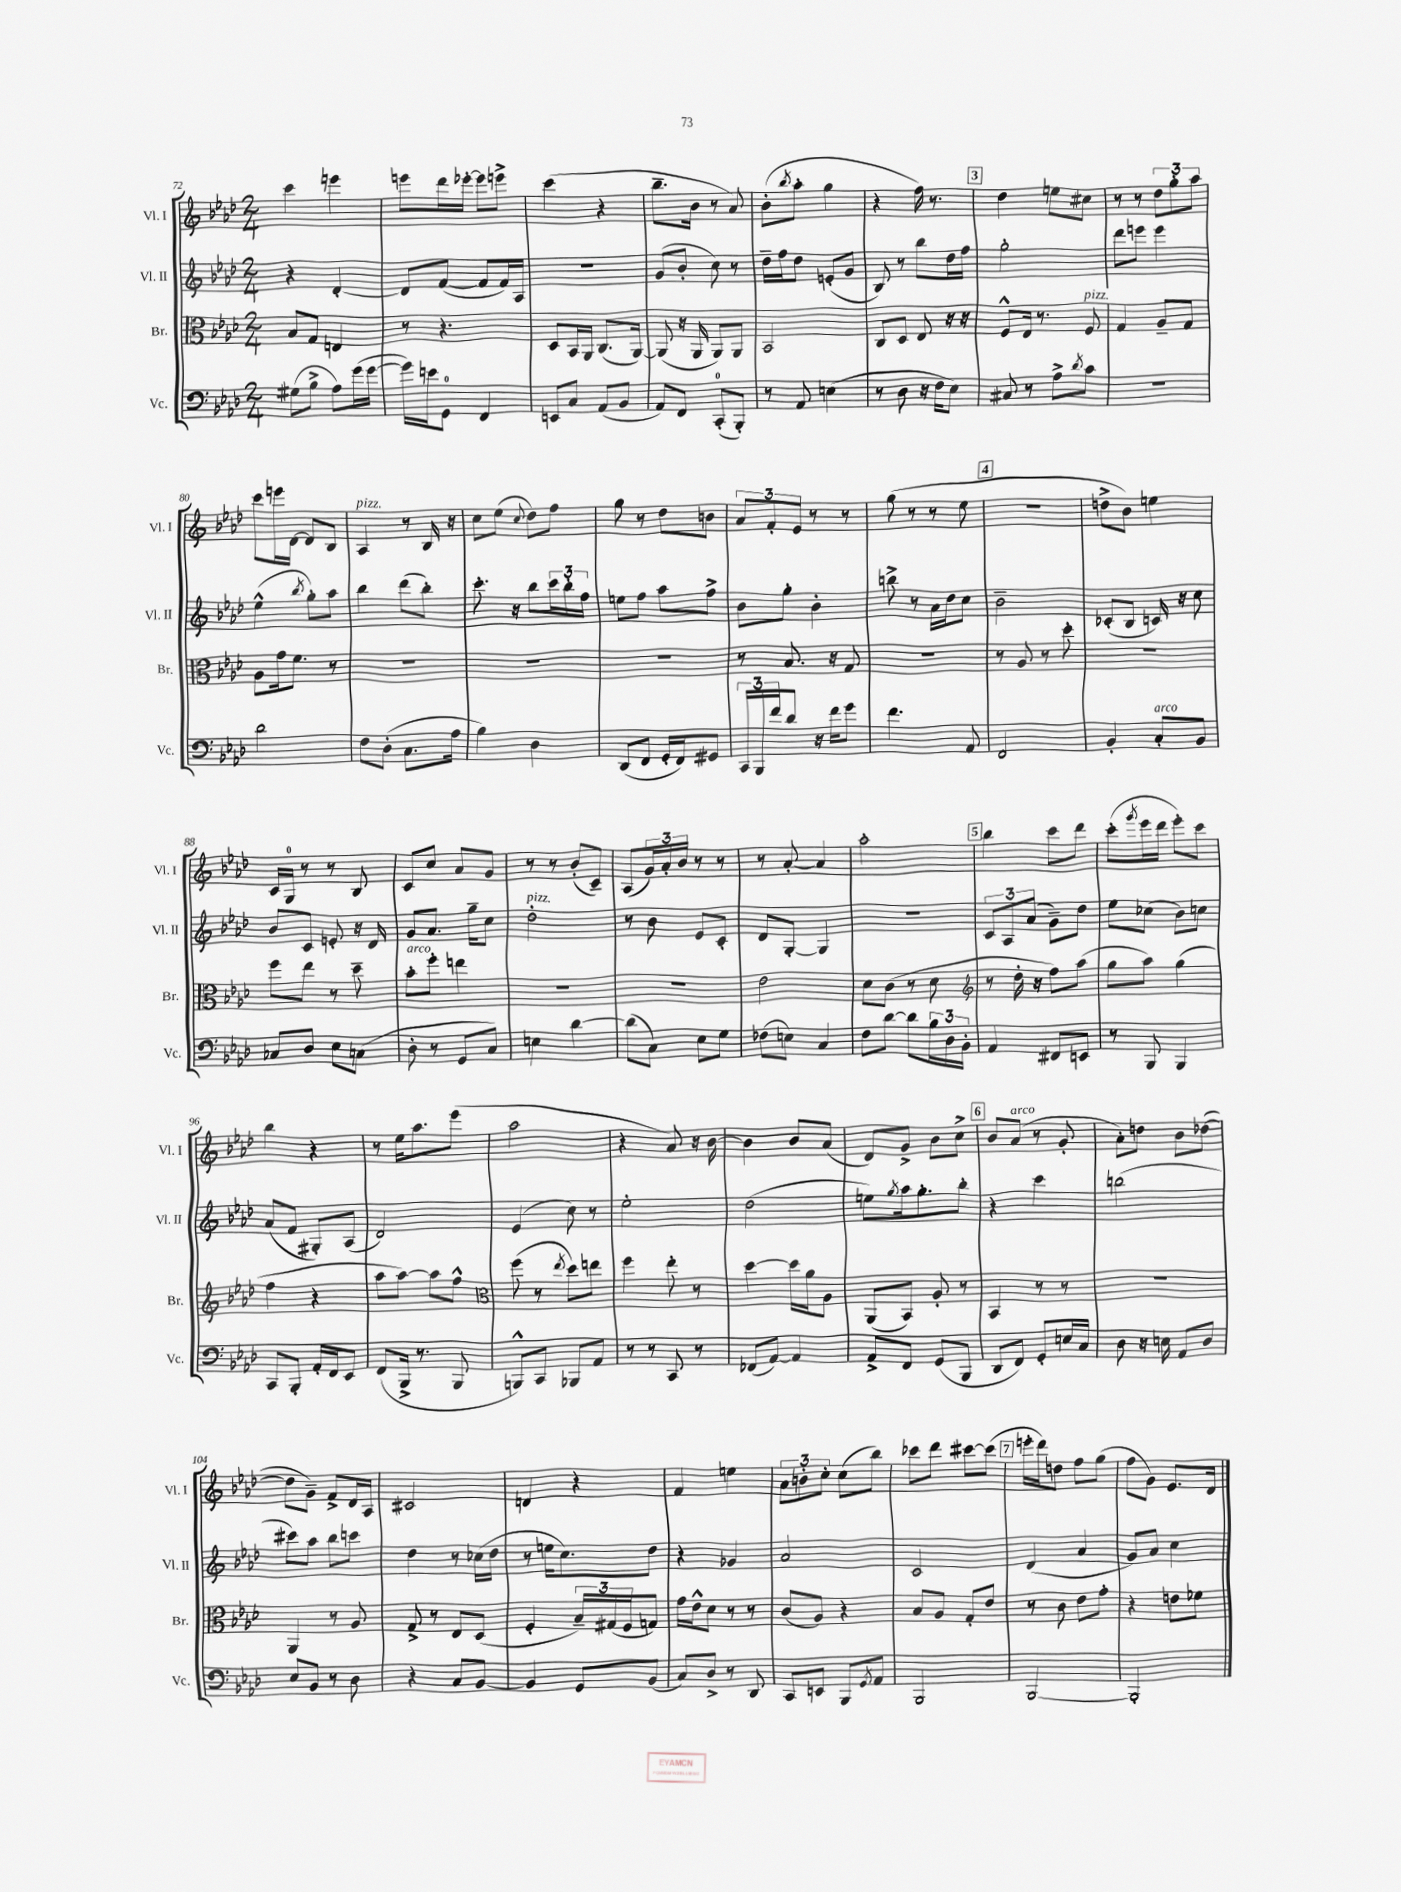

**kern	**kern	**kern	**kern
*staff4	*staff3	*staff2	*staff1
*clefF4	*clefC3	*clefG2	*clefG2
*k[b-e-a-d-]	*k[b-e-a-d-]	*k[b-e-a-d-]	*k[b-e-a-d-]
*M2/4	*M2/4	*M2/4	*M2/4
(8G#	8B-	4r	4ccc
8B-^	8G	.	.
8A-)	4E	[4d-'	4eee
(16g	.	.	.
[16g	.	.	.
=	=	=	=
16g])	8r	8d-]	8eee
16e	.	.	.
8GG	4.r	([8f	16ddd-
.	.	.	[16eee-'
4FF	.	8f]	8eee-]
.	.	16f)	8eee^
.	.	16A-	.
=	=	=	=
8EE	8D-	2r	(4ccc
8C	16BB-	.	.
.	16AA-	.	.
(8AA-	(8.C	.	4r
8BB-	.	.	.
.	[16AA-)	.	.
=	=	=	=
8AA-)	(8AA-]	(8g	8.bb-~
8FF	16r	8b-'	.
.	16AA-	.	16b-
(8CC'	8AA-)	8cc)	8r
8BBB-')	8AA-	8r	8a-)
=	=	=	=
8r	2BB-	16dd-~	(8b-'
.	.	16ff	.
.	.	.	8qbb-
8AA-	.	8dd-	8aa-'
(4E	.	(8e'	4gg
.	.	8g	.
=	=	=	=
8r	8C	8B-)	4r
8D-	8D-	8r	.
16r	8E-	8bb-	16ff)
16F	.	.	8.r
8E-)	16r	16dd-	.
.	16r	16ff	.
=	=	=	=
8C#	8F^^	2gg'	4dd-
8r	16E-	.	.
.	8.r	.	.
8A-^	.	.	8ee
8qd-	.	.	.
8c	8F	.	8cc#
=	=	=	=
2r	4G	8ddd-	8r
.	.	8eee	8r
.	8A-~	4eee	12dd-
.	.	.	12gg'
.	8G	.	.
.	.	.	12aa-
=	=	=	=
2d-	8A-	(4ee-^^	8ccc
.	16g	.	16eee
.	8.f	.	[16d-
.	.	8qbb-	.
.	.	8gg')	8d-]
.	8r	8aa-	8B-
=	=	=	=
8F	2r	4bb-	4A-
(8D-'	.	.	.
8.C	.	(8ddd-	8r
.	.	8bb-')	16B-
16A-	.	.	16r
=	=	=	=
4B-)	2r	8.ccc'	8cc
.	.	.	(8ee-
.	.	16r	.
.	.	.	8qqcc
4D-	.	8bb-	8dd-)
.	.	24ccc	8ff
.	.	24bb-'	.
.	.	24ff	.
=	=	=	=
(8DD-	2r	8ee	8gg
8FF	.	8ff	8r
16GG'	.	8aa-	8dd-
16FF)	.	.	.
8GG#	.	8ff^	8b
=	=	=	=
24CC	8r	8b-	12a-
24BBB-	.	.	.
24f	.	.	12f'
8d-	8.B-	8gg'	.
.	.	.	12e-
16r	.	4b-'	8r
16f	16r	.	.
8g	8G	.	8r
=	=	=	=
4.f	2r	8bb^	(8gg
.	.	8r	8r
.	.	16a-	8r
.	.	16dd-	.
8AA-	.	8cc	8ee-
=	=	=	=
2FF	8r	2b-~	2r
.	8A-	.	.
.	8r	.	.
.	8dd-'	.	.
=	=	=	=
4BB-'	2r	(8c-'	8dd^
.	.	8B-	8b-)
8C'	.	16c)	4ee
.	.	16r	.
8BB-	.	8cc	.
=	=	=	=
8C-	8ff	8b-	16c
.	.	.	16G
8D-	8ee-	8c	8r
8E-	8r	8e'	8r
(8C	8dd-~	16r	8B-
.	.	16d-	.
=	=	=	=
8D-'	8b-'	8g	8c
8r	8ff'	8.a-	8cc
8GG	4ee	.	8a-
.	.	16gg~	.
8C)	.	8cc	8g
=	=	=	=
4E	2r	2dd-'	8r
.	.	.	8r
[4d-	.	.	(8b-'
.	.	.	8c~)
=	=	=	=
(8d-]	2r	8r	(8A-
8C)	.	8b-	24g)
.	.	.	24a-'
.	.	.	24b-
8E-	.	8e-	8r
8G	.	8c'	8r
=	=	=	=
(8F-	2e-	8d-	8r
8E)	.	[8G'	[8a-'
4C	.	4G]	4a-]
=	=	=	=
8F	8d-	2r	2aa-'
[8d-	(8c	.	.
8d-]	8r	.	.
24B-	8d-	.	.
24D-	.	.	.
24BB-'	.	.	.
=	=	=	=
*	*clefG2	*	*
4AA-	8r	12c	4bb-
.	.	12A-	.
.	16dd-'	.	.
.	.	(12a-	.
.	16r	.	.
8FF#	8ff)	8g~)	8ccc
8EE	(8aa-	8dd-	8ddd-
=	=	=	=
8r	8gg	8ee-	(8ccc'
.	.	.	8qggg
8BBB-	8aa-)	(8cc-	16eee-
.	.	.	16ddd-
4BBB-	(4gg	8b-)	8eee-')
.	.	8cc	8ccc
=	=	=	=
8CC	4ff	(8a-	4bb-
8BBB-'	.	8f	.
16AA-'	4r	8G#')	4r
16FF	.	.	.
8EE-	.	(8A-	.
=	=	=	=
(8FF	8aa-	2d-)	8r
16BBB-^	[8aa-)	.	16ee-
8.r	.	.	8.aa-
.	8aa-]	.	.
8BBB-	8ff^^	.	(8eee-
=	=	=	=
*	*clefC3	*	*
8BBB^^)	(8ff	(4e-	2aa-
8CC	8r	.	.
.	8qee-	.	.
8BBB-	8dd-)	8cc)	.
8AA-	8ee	8r	.
=	=	=	=
8r	4ff	2ee-'	4r
8r	.	.	.
8CC	8ee-'	.	8a-)
8r	8r	.	16r
.	.	.	[16b-
=	=	=	=
(8FF-	[4dd-	(2dd-	4b-]
[8AA-)	.	.	.
4AA-]	16dd-]	.	8b-
.	16a-	.	.
.	8A-	.	(8a-
=	=	=	=
8AA-^	(8AA-	8ee)	8d-)
.	.	8qgg	.
8FF	8BB-)	16aa-	8g^
.	.	8.gg'	.
(8GG	8A-'	.	8b-
8BBB-	8r	8bb-'	8cc^
=	=	=	=
8DD-	4BB-	4r	8b-
8FF)	.	.	(8a-
8GG'	8r	4ccc	8r
16E	8r	.	8g'
16C	.	.	.
=	=	=	=
8D-	2r	(2bb	8a-')
16r	.	.	8dd
16E	.	.	.
8AA-	.	.	8b-
8D-	.	.	([8dd-
=	=	=	=
8E-	4AA-	8ccc#)	8dd-]
8BB-	.	8aa-	8g~)
8r	8r	8bb-	8f^
8D-	8A-	8ccc	16d-
.	.	.	16A-
=	=	=	=
4r	8G^	4dd-	2c#
.	8r	.	.
8C	8E-	8r	.
[8BB-	(8D-	(16cc-	.
.	.	16dd-	.
=	=	=	=
4BB-]	4F'	8r	4d
.	.	16ee	.
.	.	8.cc)	.
8GG	24B-~)	.	4r
.	(24G#	.	.
.	24F	.	.
(8BB-	8G)	8dd-	.
=	=	=	=
8C)	16g	4r	4f
.	16e-^^	.	.
8D-^	8d-	.	.
8r	8r	4g-	4ee
8DD-	8r	.	.
=	=	=	=
8CC	(8c	2a-	12a-
.	.	.	12b'
8EE	8A-)	.	.
.	.	.	12cc'
8BBB-	4r	.	(8cc
8qGG	.	.	.
8AA-	.	.	8bb-)
=	=	=	=
2BBB-	8B-	2c	8ccc-
.	8A-	.	8ddd-
.	8G'	.	[8ccc#
.	8e-	.	(8ccc#]
=	=	=	=
[2BBB-	8r	(4d-	16eee'
.	.	.	16ddd-)
.	8c	.	8dd
.	8e-	4a-	8ff
.	8g'	.	(8gg
=	=	=	=
2BBB-']	4r	8g)	8ff
.	.	8a-	8g)
.	8e	4cc	8.e-
.	8f-	.	.
.	.	.	16d-
==	==	==	==
*-	*-	*-	*-
